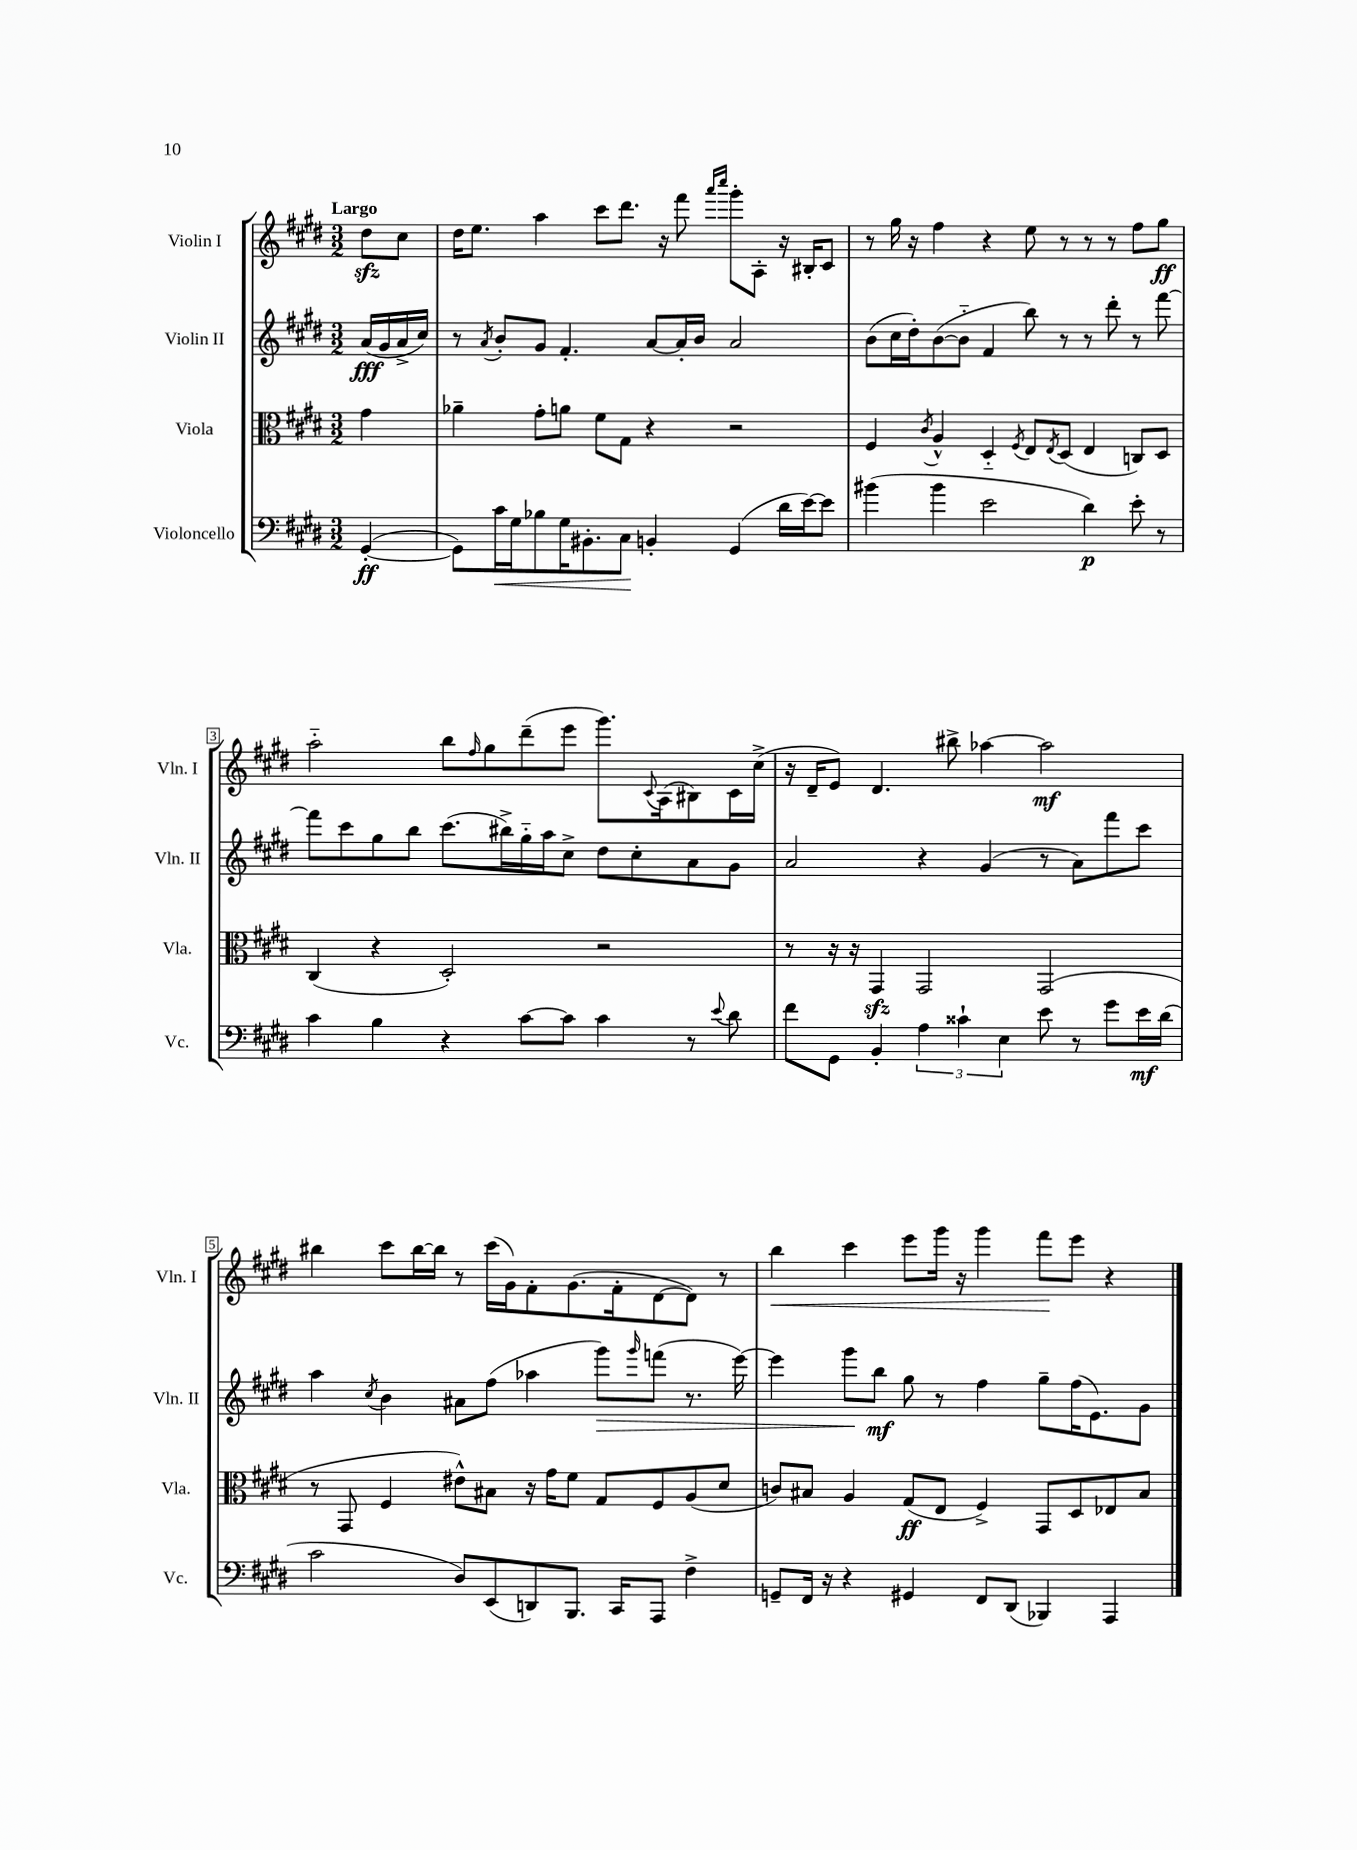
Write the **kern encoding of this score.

**kern	**kern	**kern	**kern
*staff4	*staff3	*staff2	*staff1
*clefF4	*clefC3	*clefG2	*clefG2
*k[f#c#g#d#]	*k[f#c#g#d#]	*k[f#c#g#d#]	*k[f#c#g#d#]
*M3/2	*M3/2	*M3/2	*M3/2
([4GG#'	4g#	(16a	8dd#
.	.	16g#	.
.	.	16a^	8cc#
.	.	16cc#)	.
=	=	=	=
8GG#])	4a-~	8r	16dd#
.	.	.	8.ee
.	.	8qa	.
16c#	.	8b'	.
16G#	.	.	.
8B-	8g#'	8g#	4aa
16G#	8a	4.f#'	.
8.BB#'	.	.	.
.	8f#	.	8ccc#
8C#	8G#	.	8.ddd#
4BB'	4r	[8a	.
.	.	.	16r
.	.	16a']	8fff#
.	.	16b	.
.	.	.	16qqaaa
.	.	.	16qqcccc#
(4GG#	2r	2a	8ggg#'
.	.	.	8A'
16d#	.	.	16r
[16e)	.	.	16B#'
8e]	.	.	8c#
=	=	=	=
(4b#	4F#	(8b	8r
.	.	16cc#	16gg#
.	.	16dd#')	16r
.	8qc#	.	.
4b#	4A^^	([8b	4ff#
.	.	8b'~]	.
2e	4D#'~	4f#	4r
.	8qF#	.	.
.	8E	8bb)	8ee
.	8qE	.	.
.	(8D#	8r	8r
4d#)	4E	8r	8r
.	.	8ddd#'	8r
8e'	8C)	8r	8ff#
8r	8D#	[8fff#	8gg#
=	=	=	=
4c#	(4C#	8fff#]	2aa'~
.	.	8ccc#	.
4B	4r	8gg#	.
.	.	8bb	.
4r	2D#')	(8.ccc#	8bb
.	.	.	16qqff#
.	.	.	8gg#
.	.	16bb#^)	.
[8c#	.	16gg#'~	(8ddd#~
.	.	16aa	.
8c#]	.	8cc#^	8eee
4c#	2r	8dd#	8.ggg#)
.	.	8cc#'	.
.	.	.	8qqc#
.	.	.	(16A
8r	.	8a	8B#)
8qqe	.	.	.
8d#	.	8g#	16c#
.	.	.	(16cc#^
=	=	=	=
8f#	8r	2a	16r
.	.	.	16d#~
8GG#	16r	.	8e)
.	16r	.	.
4BB'	4GG#	.	4.d#
6A	2GG#	4r	.
.	.	.	8bb#^
6c##`	.	.	.
.	.	(4g#	[4aa-
6E	.	.	.
8e	(2GG#	8r	2aa-]
8r	.	8a)	.
8g#	.	8fff#	.
16e	.	8ccc#	.
(16d#	.	.	.
=	=	=	=
2c#	8r	4aa	4bb#
.	8GG#	.	.
.	.	8qcc#	.
.	4F#	4b	8ccc#
.	.	.	[16bb#
.	.	.	16bb#]
8D#)	8e#^^)	8a#	8r
(8EE	8B#	(8ff#	(16ccc#
.	.	.	16g#)
8DD)	16r	4aa-	8f#'
.	16g#	.	.
8.BBB	8f#	.	(8.g#
.	8G#	8ggg#)	.
16CC#	.	.	16f#'
.	.	16qqggg#	.
8AAA	8F#	(8fff	[8d#
4F#^	(8A	8.r	8d#])
.	8d#	.	8r
.	.	[16eee)	.
=	=	=	=
8GG~	8c)	4eee]	4bb
16FF#	8B#	.	.
16r	.	.	.
4r	4A	8ggg#	4ccc#
.	.	8bb	.
4GG#	(8G#	8gg#	8eee
.	8E	8r	16ggg#
.	.	.	16r
8FF#	4F#^)	4ff#	4ggg#
(8DD#	.	.	.
4BBB-)	8GG#	8gg#~	8fff#
.	8D#	(16ff#	8eee
.	.	8.e)	.
4AAA	8E-	.	4r
.	8B#	8g#	.
==	==	==	==
*-	*-	*-	*-
